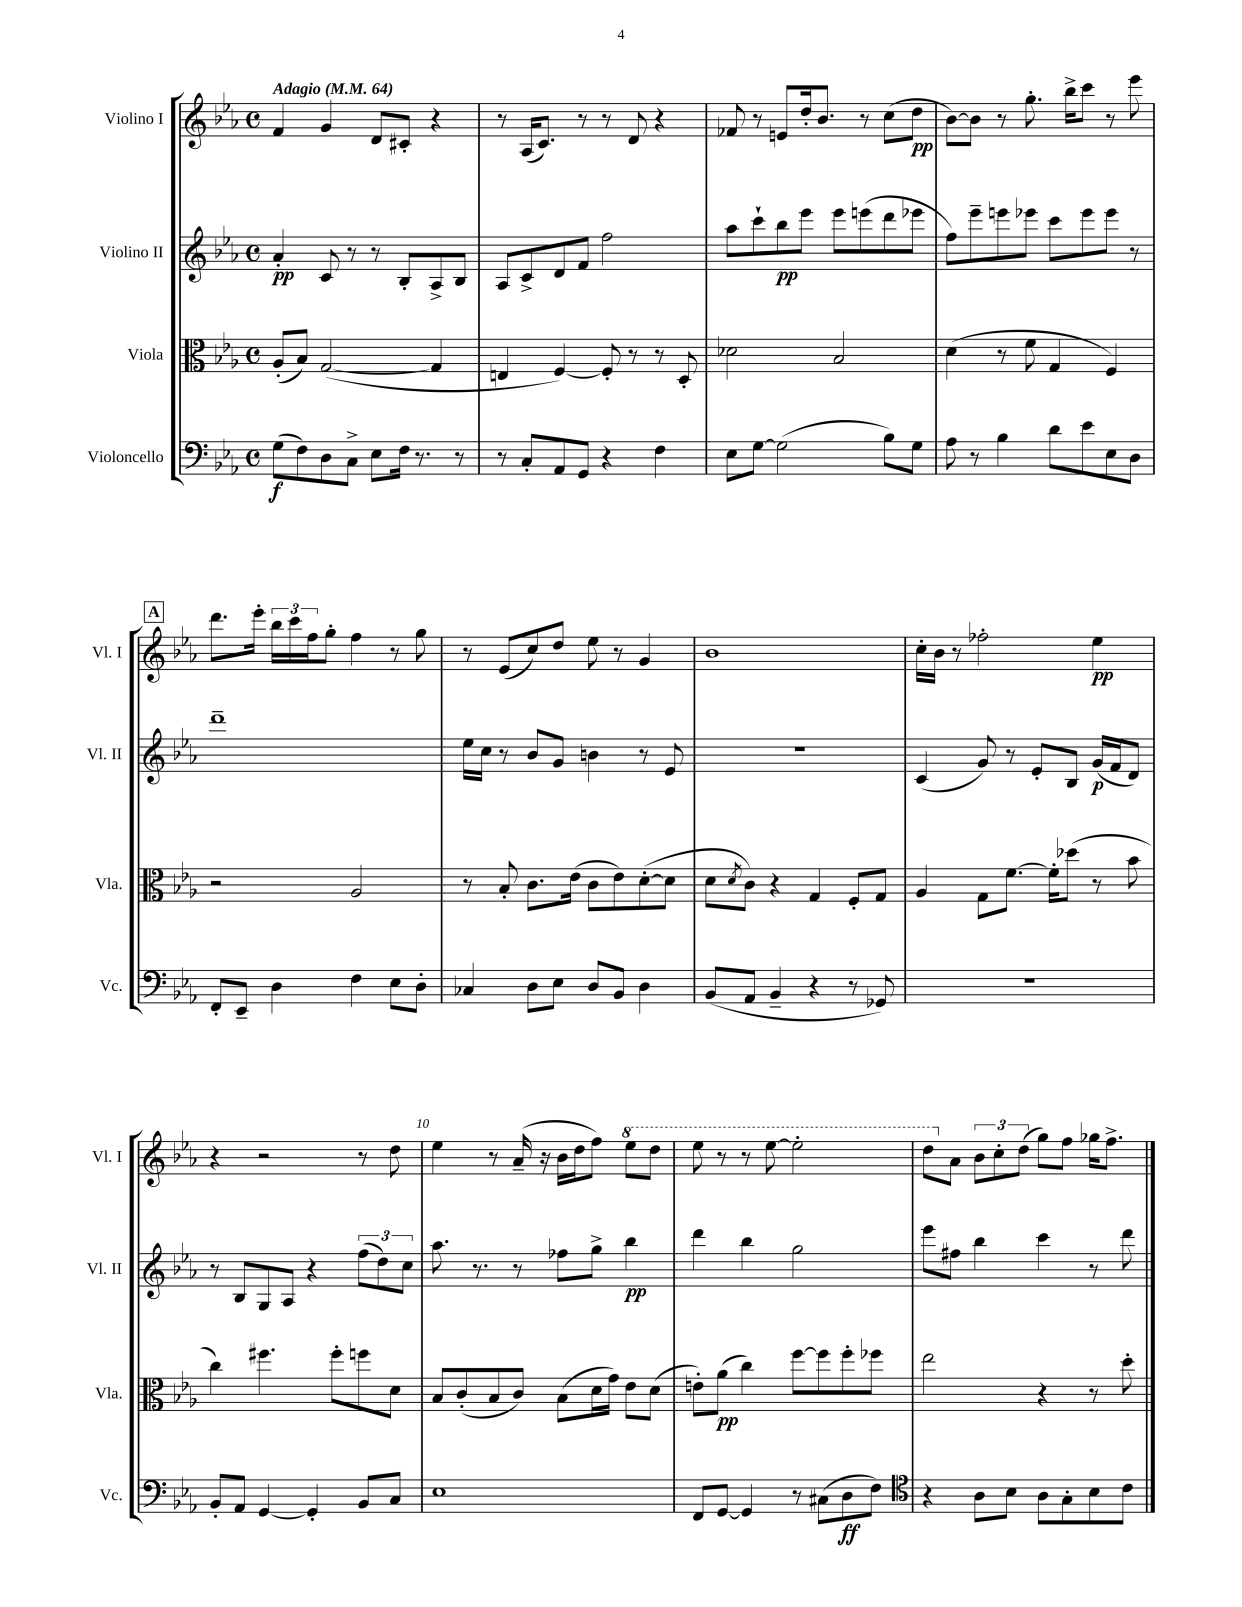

**kern	**kern	**kern	**kern
*staff4	*staff3	*staff2	*staff1
*clefF4	*clefC3	*clefG2	*clefG2
*k[b-e-a-]	*k[b-e-a-]	*k[b-e-a-]	*k[b-e-a-]
*M4/4	*M4/4	*M4/4	*M4/4
*met(c)	*met(c)	*met(c)	*met(c)
*MM64	*MM64	*MM64	*MM64
(8G	(8A-'	4a-'	4f
8F)	8B-)	.	.
8D	([2G	8c	4g
8C^	.	8r	.
8E-	.	8r	8d
16F	.	8B-'	8c#'
8.r	.	.	.
.	4G]	8A-^	4r
8r	.	8B-	.
=	=	=	=
8r	4E	8A-	8r
8C'	.	8c^	(16A-
.	.	.	8.c)
8AA-	[4F)	8d	.
8GG	.	8f	8r
4r	8F']	2ff	8r
.	8r	.	8d
4F	8r	.	4r
.	8D'	.	.
=	=	=	=
8E-	2d-	8aa-	8f-
[8G	.	8ccc`	8r
(2G]	.	8bb-	8e
.	.	8eee-	16dd'
.	.	.	8.b-
.	2B-	8eee-	.
.	.	(8eee	8r
8B-)	.	8ddd	(8cc
8G	.	8eee-	8dd
=	=	=	=
8A-	(4d	8ff)	[8b-)
8r	.	8eee-~	8b-]
4B-	8r	8eee	8r
.	8f	8eee-	8.gg'
8d	4G	8ccc	.
.	.	.	16bb-^
8e-	.	8eee-	8ccc
8E-	4F)	8eee-	8r
8D	.	8r	8eee-
=	=	=	=
8FF'	2r	1ddd~	8.ddd
8EE-~	.	.	.
.	.	.	16eee-'
4D	.	.	24bb-
.	.	.	24ccc
.	.	.	24ff
.	.	.	8gg'
4F	2A-	.	4ff
8E-	.	.	8r
8D'	.	.	8gg
=	=	=	=
4C-	8r	16ee-	8r
.	.	16cc	.
.	8B-'	8r	(8e-
8D	8.c	8b-	8cc)
8E-	.	8g	8dd
.	(16e-	.	.
8D	8c	4b	8ee-
8BB-	8e-)	.	8r
4D	([8d'	8r	4g
.	8d]	8e-	.
=	=	=	=
(8BB-	8d	1r	1b-
.	8qd	.	.
8AA-	8c)	.	.
4BB-~	4r	.	.
4r	4G	.	.
8r	8F'	.	.
8GG-)	8G	.	.
=	=	=	=
1r	4A-	(4c	16cc'
.	.	.	16b-
.	.	.	8r
.	8G	8g)	2ff-'
.	[8.f	8r	.
.	.	8e-'	.
.	16f']	.	.
.	(8dd-	8B-	.
.	8r	(16g	4ee-
.	.	16f	.
.	8b-	8d)	.
=	=	=	=
8BB-'	4cc)	8r	4r
8AA-	.	8B-	.
[4GG	4.ff#	8G	2r
.	.	8A-	.
4GG']	.	4r	.
.	8ff#'	.	.
8BB-	8ff	(12ff	8r
.	.	12dd)	.
8C	8d	.	8dd
.	.	12cc	.
=	=	=	=
1E-	8B-	8.aa-	4ee-
.	(8c'	.	.
.	.	8.r	.
.	8B-	.	8r
.	8c)	8r	(16a-~
.	.	.	16r
.	(8B-	8ff-	16b-
.	.	.	16dd
.	16d	8gg^	8ff)
.	16g)	.	.
.	8e-	4bb-	8eee-
.	(8d	.	8ddd
=	=	=	=
8FF	8e')	4ddd	8eee-
[8GG	(8a-	.	8r
4GG]	4cc)	4bb-	8r
.	.	.	[8eee-
8r	[8ff	2gg	2eee-']
(8C#	8ff]	.	.
8D	8ff'	.	.
8F)	8ff-	.	.
=	=	=	=
*clefC4	*	*	*
4r	2ee-	8eee-	8ddd
.	.	8ff#	8a-
8A-	.	4bb-	12b-
.	.	.	12cc'
8B-	.	.	.
.	.	.	(12dd
8A-	4r	4ccc	8gg)
8G'	.	.	8ff
8B-	8r	8r	16gg-
.	.	.	8.ff^
8c	8dd'	8ddd	.
==	==	==	==
*-	*-	*-	*-
